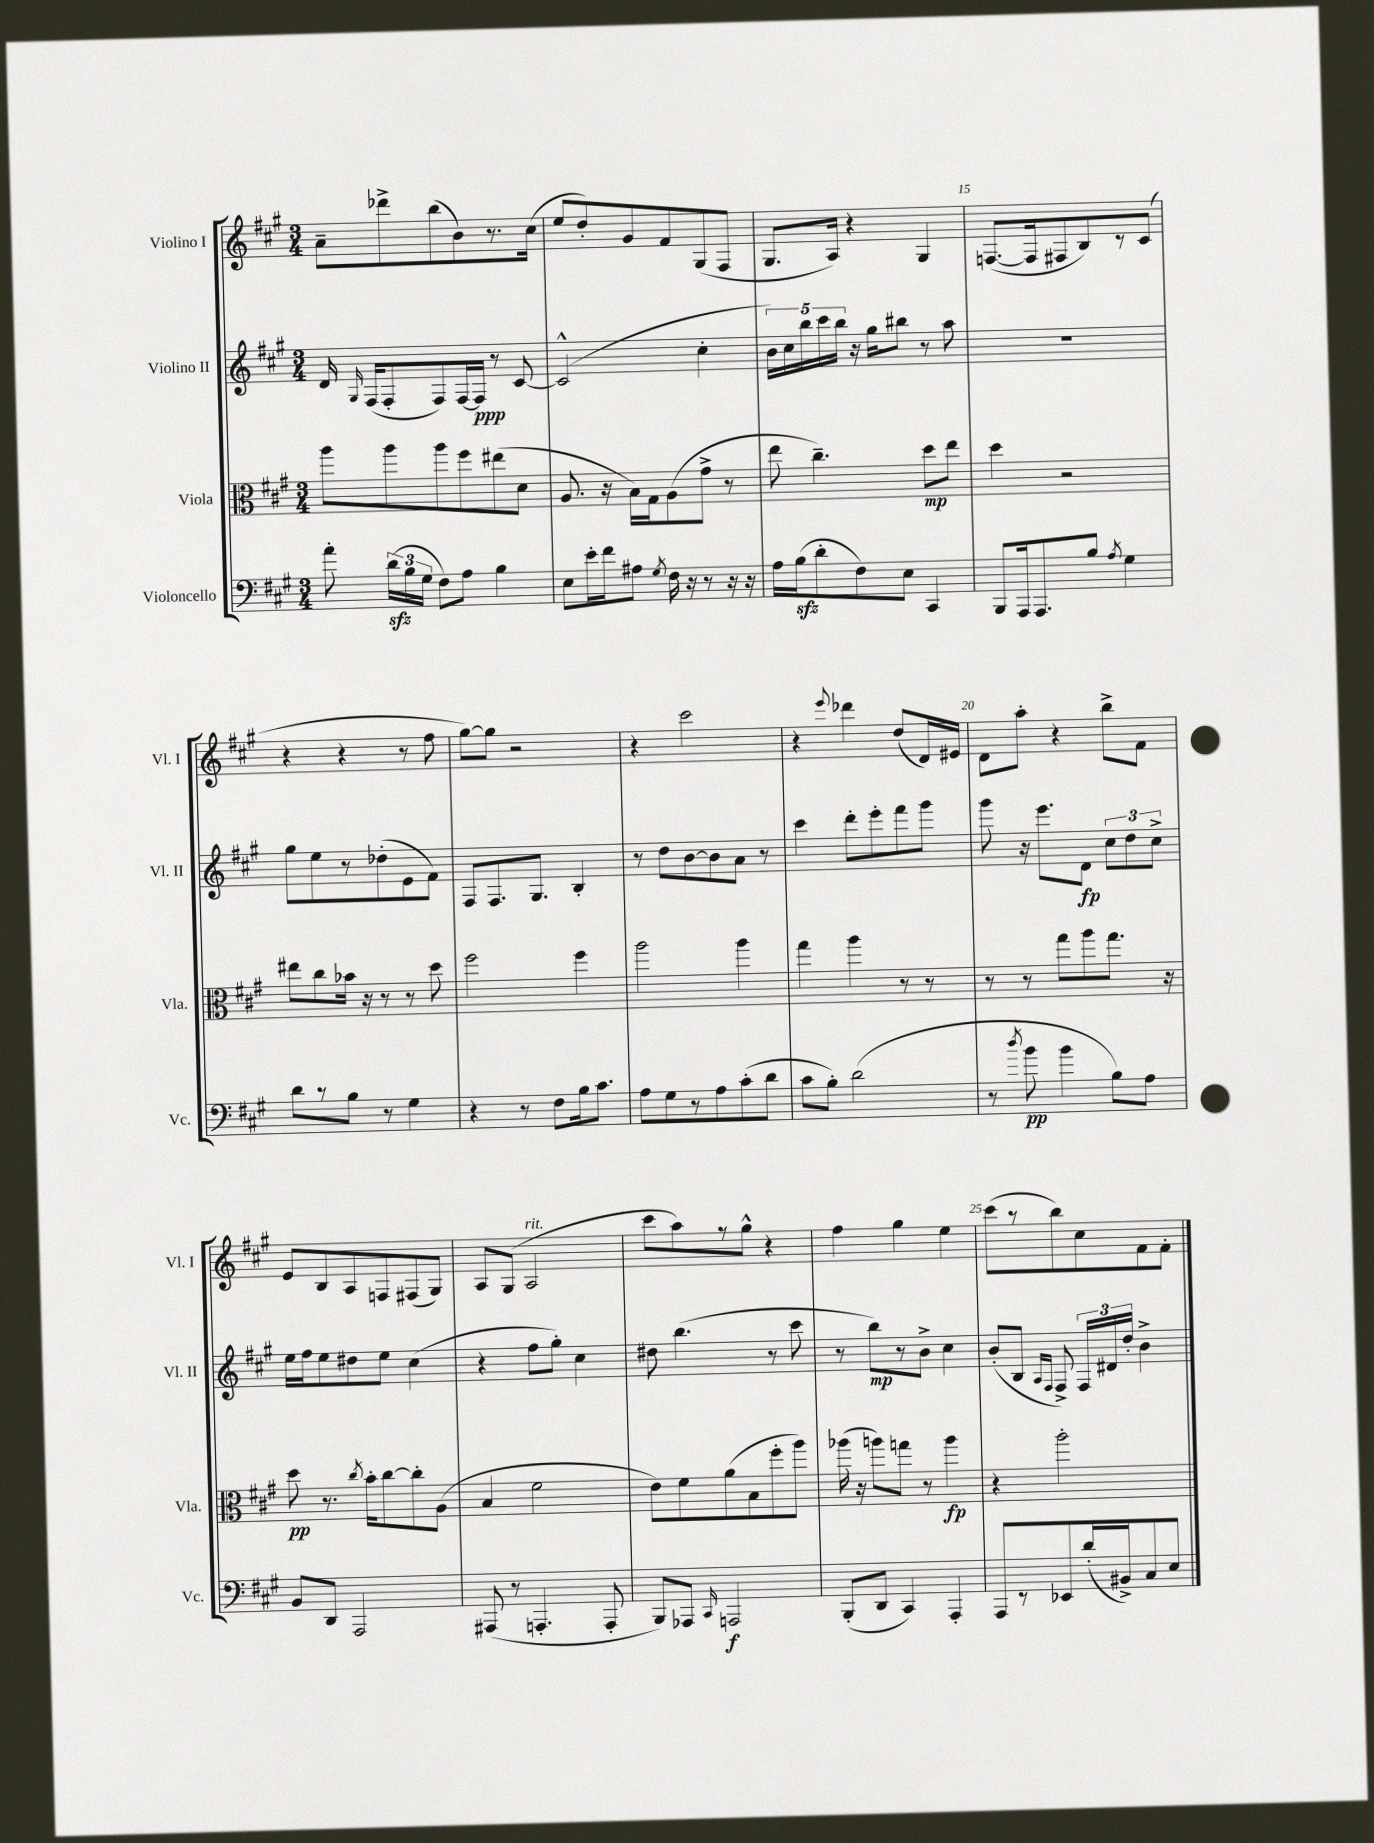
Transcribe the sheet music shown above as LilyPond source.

<<
\new StaffGroup <<
\new Staff = "s0" \with { instrumentName = "Violino I" shortInstrumentName = "Vl. I" } {
    \clef treble \key a \major \numericTimeSignature \time 3/4
    \autoBeamOff a'8[-- des'''8-> b''8( b'8) r8. cis''16]( |
    e''8[ d''8-.) gis'8 fis'8 gis8( fis8] |
    gis8.[ a16]) r4 gis4 |
    f8.[~( f16 fis8 b8) r8 cis'8]( |
    r4 r4 r8 fis''8 |
    gis''8[~) gis''8] r2 |
    r4 cis'''2 |
    r4 \appoggiatura { e'''8 } des'''4 d''8[( d'16) eis'16] |
    d'8[ a''8]-. r4 b''8[-> fis'8] |
    e'8[ b8 a8 f8 fis8( gis8]) |
    a8[ gis8]( a2^\markup { \italic "rit." } |
    cis'''8[ a''8) r8 gis''8]-^ r4 |
    fis''4 gis''4 e''4 |
    cis'''8[( r8 b''8) cis''8 fis'8 fis'8]-. \bar "|." |
}
\new Staff = "s1" \with { instrumentName = "Violino II" shortInstrumentName = "Vl. II" } {
    \clef treble \key a \major \numericTimeSignature \time 3/4
    \autoBeamOff d'16 \grace { gis16 } fis16[( fis8-. fis8) fis16~ fis16]\ppp r8 cis'8~ |
    cis'2-^( cis''4-. |
    \tuplet 5/4 { b'16[) cis''16 b''16 cis'''16 b''16] } r16 gis''16[ bis''8] r8 a''8 |
    R2. |
    gis''8[ e''8 r8 des''8-.( e'8 fis'8]) |
    fis8[ fis8. gis8.] b4-. |
    r8 d''8[ b'8~ b'8 a'8] r8 |
    cis'''4 d'''8[-. e'''8-. fis'''8 gis'''8] |
    gis'''8 r16 e'''8.[ d'8]\fp \tuplet 3/2 { cis''8[ d''8 cis''8]-> } |
    e''16[ fis''16 e''8 dis''8 e''8] cis''4( |
    r4 fis''8[ gis''8]-.) cis''4 |
    dis''8 b''4.( r8 cis'''8 |
    r8 b''8[\mp) r8 b'8]-> cis''4 |
    b'8[-.( b8] \grace { a16[ fis16] } fis8->) \tuplet 3/2 { fis16[ dis'16 d''16]-. } b'4-> \bar "|." |
}
\new Staff = "s2" \with { instrumentName = "Viola" shortInstrumentName = "Vla." } {
    \clef alto \key a \major \numericTimeSignature \time 3/4
    \autoBeamOff a''8[ a''8 a''8 fis''8 eis''8( d'8] |
    a8. r16 b16[) gis16 a8( gis'8]-> r8 |
    e''8 cis''4.--) d''8[\mp e''8] |
    d''4 r2 |
    eis''8[ cis''8 bes'16] r16 r8 r8 d''8 |
    fis''2 fis''4 |
    a''2 a''4 |
    gis''4 a''4 r8 r8 |
    r8 r8 gis''8[ a''8 gis''8.] r16 |
    d''8\pp r8. \acciaccatura { cis''8 } b'16[-. cis''8~ cis''8-. a8]( |
    b4 fis'2 |
    e'8[) fis'8 a'8( b8 fis''8-. a''8]) |
    aes''16( r16 a''8[) g''8] r8 a''4\fp |
    r4 a''2-. \bar "|." |
}
\new Staff = "s3" \with { instrumentName = "Violoncello" shortInstrumentName = "Vc." } {
    \clef bass \key a \major \numericTimeSignature \time 3/4
    \autoBeamOff a'8-. \tuplet 3/2 { d'16[\sfz( b16 gis16] } fis8[) a8] b4 |
    e8[ e'16-. fis'16 ais8] \acciaccatura { gis8 } fis16 r16 r8 r16 r16 |
    a16[ b16\sfz( d'8-. fis8) e8] cis,4 |
    b,,8[ a,,16 a,,8. b8] \acciaccatura { a8 } gis4 |
    d'8[ r8 b8] r8 gis4 |
    r4 r8 fis8[ b16 cis'8.] |
    a8[ gis8 r8 a8 cis'8-.( d'8] |
    cis'8[ b8]-.) d'2( |
    r8 \acciaccatura { d''8 } b'8\pp b'4 b8[) a8] |
    b,8[ d,8] a,,2 |
    ais,,8( r8 a,,4.-. a,,8-. |
    b,,8[) aes,,8] \grace { cis,16 } a,,2\f |
    b,,8[-.( d,8] cis,4) a,,4-. |
    a,,8[ r8 ees,8 d'16-.( bis,16->) cis8 e8] \bar "|." |
}
>>
>>
\layout { \context { \Score currentBarNumber = #12 \override BarNumber.break-visibility = ##(#f #t #t) barNumberVisibility = #(every-nth-bar-number-visible 5) } }
